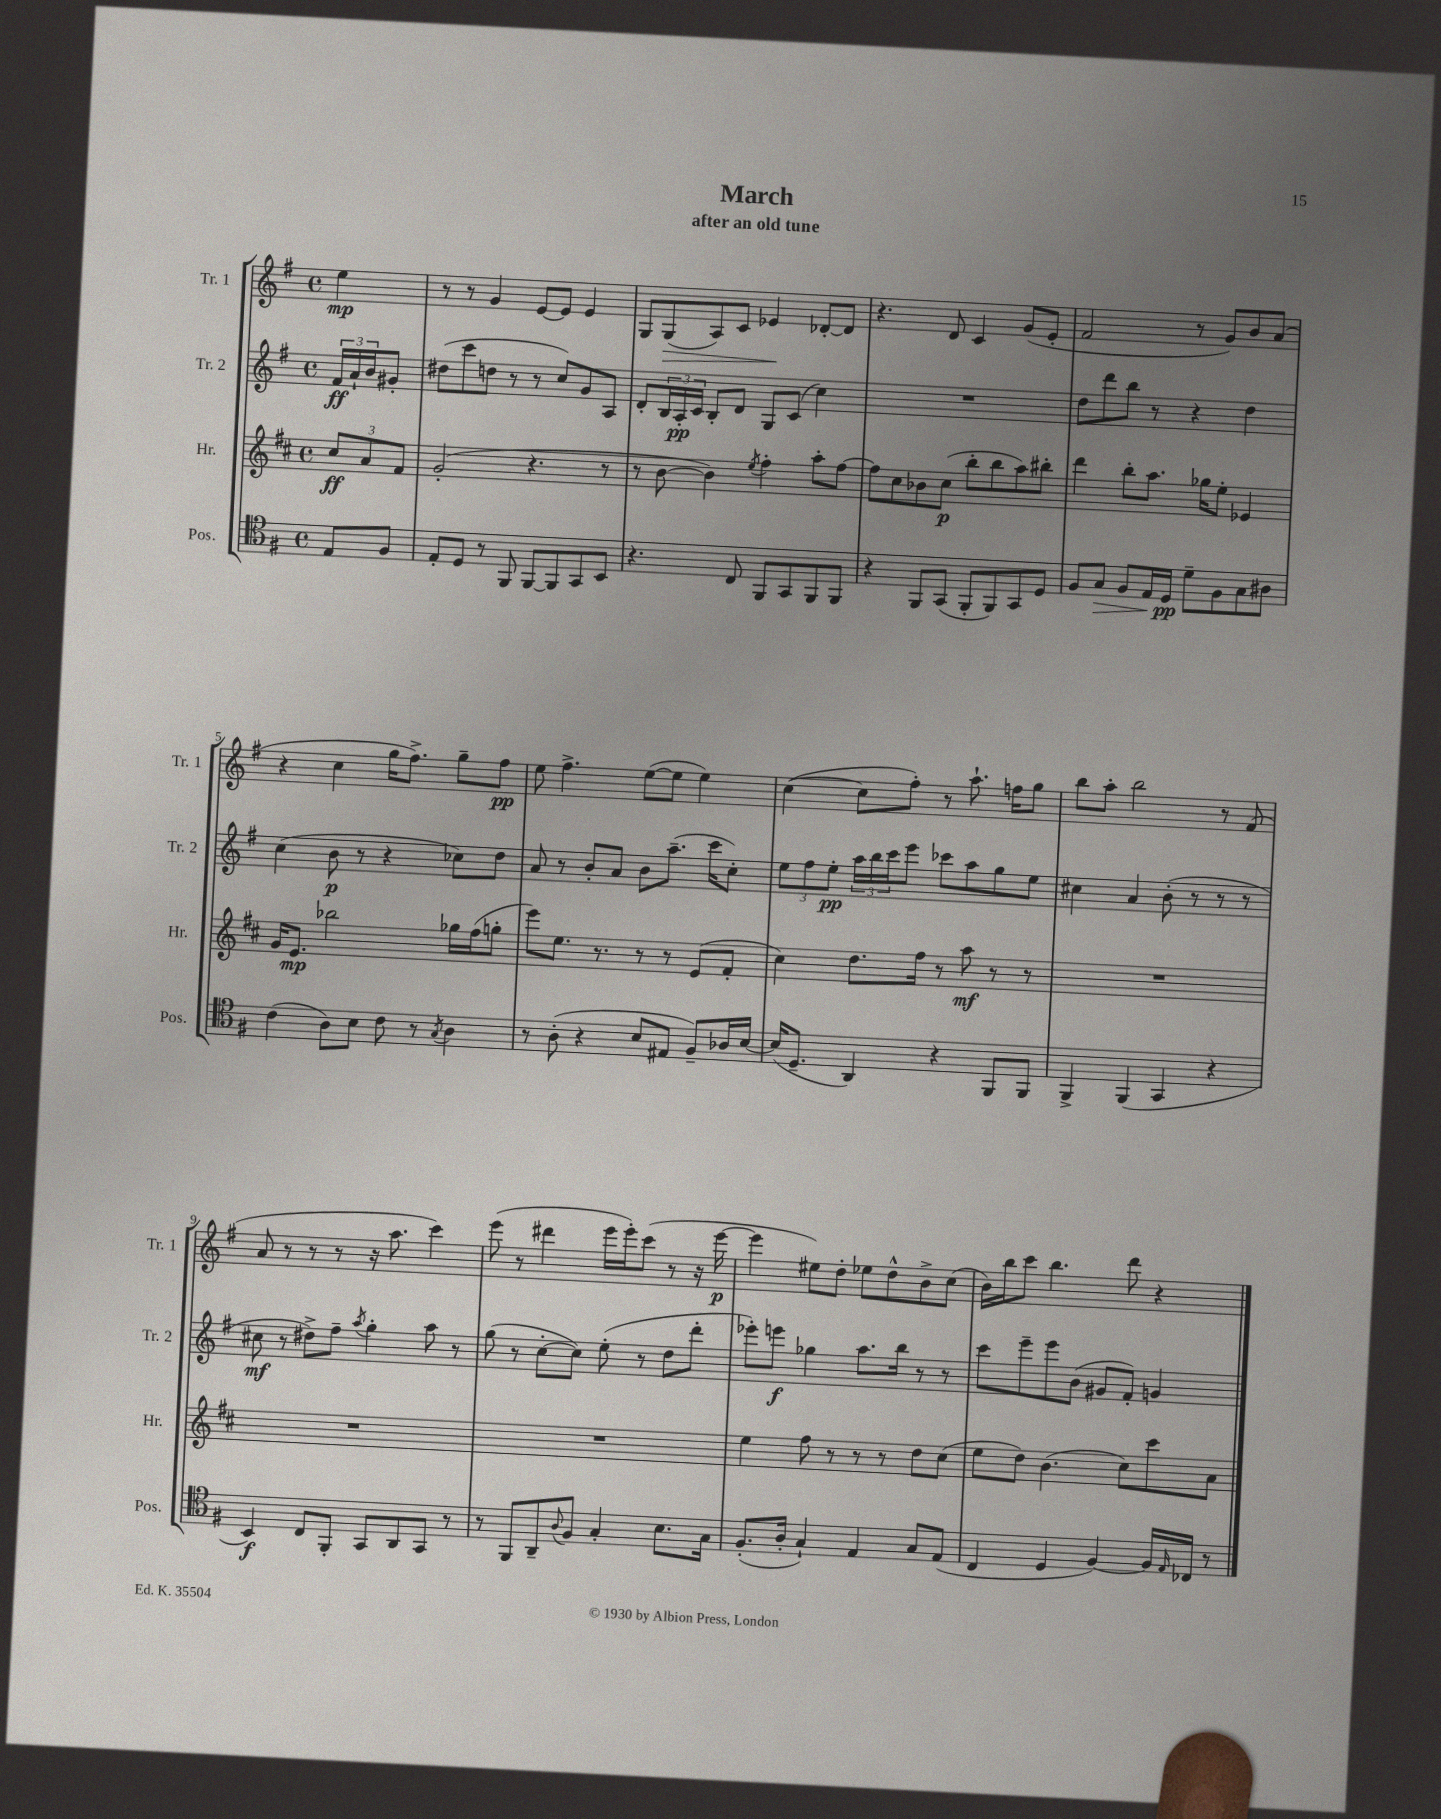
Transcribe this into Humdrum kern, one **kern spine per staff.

**kern	**kern	**kern	**kern
*staff4	*staff3	*staff2	*staff1
*clefC4	*clefG2	*clefG2	*clefG2
*k[f#]	*k[f#c#]	*k[f#]	*k[f#]
*M4/4	*M4/4	*M4/4	*M4/4
*met(c)	*met(c)	*met(c)	*met(c)
8E/L	12cc#/L	24f#/LL	4ee\
.	.	24a`/	.
.	12a/	24b/J	.
8F#/J	.	8g#'/J	.
.	12f#/J	.	.
=	=	=	=
8E'/L	(2g'/	(8dd#\L	8r
8D/J	.	8ccc\	8r
8r	.	8dd\J	4g/
8FF#/	.	8r	.
[8FF#/L	4.r	8r	[8e/L
8FF#/]	.	8cc/L)	8e/]J
8GG/	.	8g/	4e/
8BB/J	8r	8A/J	.
=	=	=	=
4.r	8r	8d'/L	8G/L
.	[8b\	24B/L	(8G/
.	.	24A'/	.
.	.	24c/JJ	.
.	4b\])	8B'/L	8A/)
8C/	.	8d/J	8c/J
.	8qee/	.	.
8FF#/L	4ff#'\	8G/L	4e-/
8GG/	.	(8c/J	.
8FF#/	8aa'\L	4cc\)	[8d-'/L
8FF#/J	[8ff#\J	.	8d-/]J
=	=	=	=
4r	8ff#\]L	1r	4.r
.	8cc#\	.	.
8FF#/L	8b-\	.	.
(8GG/J	(8cc#\J	.	8d/
8FF#'/L	8bb'\L	.	4c/
8FF#/)	8bb\	.	.
8GG/	8aa\)	.	(8g/L
8D/J	8bb#'\J	.	8e'/J
=	=	=	=
8F#/L	4ddd\	8dd\L	2f#/
8G/J	.	8ddd\	.
8F#/L	8bb'\L	8bb\J	.
16E/L	8.aa\J	8r	.
16D/JJ	.	.	.
8d~\L	.	4r	8r
.	16gg-\LK	.	.
8F#\	8ee'\J	.	8g/L)
8G\	4e-/	4dd\	8b/
8A#\J	.	.	(8a/J
=	=	=	=
(4c\	16g/LK	(4cc\	4r
.	8.e/J	.	.
8A\L)	2bb-\	8b\	4cc\
8B\J	.	8r	.
8c\	.	4r	16gg\LK
.	.	.	8.ff#^\J)
8r	.	.	.
8qG/	.	.	.
4A\	16gg-\LL	8cc-\L)	8gg~\L
.	(16ff#\J	.	.
.	8gg'\J	8dd\J	8ff#\J
=	=	=	=
8r	8eee\L)	8a/	8ee\
(8A'\	8.ee\J	8r	4.ff#^\
4r	.	8b'/L	.
.	8.r	.	.
.	.	8a/J	.
8B/L	8r	8b\L	([8ee\L
8E#/J	8r	(8.aa~\J	8ee\]J
8F#~/L)	(8e/L	.	4ee\)
.	.	16ccc\LK	.
16A-/L	8f#'/J	8cc'\J)	.
[16B/JJ	.	.	.
=	=	=	=
(16B/]LK	4cc#\)	12ee\L	([4cc\
8.D~/J	.	.	.
.	.	12ff#\	.
.	.	12ee'\J	.
4AA/)	8.dd\L	24aa\LL	8cc\]L
.	.	24bb\	.
.	.	24ccc\J	.
.	.	8eee\J	8ff#'\J)
.	16ff#\Jk	.	.
4r	8r	8ccc-\L	8r
.	8aa\	8aa\	8.aa`\
8FF#/L	8r	8gg\	.
.	.	.	16ff\LK
8FF#/J	8r	8ee\J	8gg\J
=	=	=	=
4FF#^/	1r	4cc#\	8bb\L
.	.	.	8aa'\J
(4FF#/	.	4a/	2bb\
4GG/	.	(8b'\	.
.	.	8r	.
4r	.	8r	8r
.	.	8r	(8f#/
=	=	=	=
4BB/)	1r	8cc#\	8a/
.	.	8r	8r
8C/L	.	8dd#^\L)	8r
8FF#'/J	.	8ff#~\J	8r
.	.	8qaa/	.
8GG/L	.	4gg'\	16r
.	.	.	8.aa\
8AA/	.	.	.
8GG/J	.	8aa\	4ccc\)
8r	.	8r	.
=	=	=	=
8r	1r	(8gg\	(8eee\
8FF#/L	.	8r	8r
8AA~/	.	[8cc'\L	4ddd#\
8qqA/	.	.	.
8F#/J	.	8cc\]J)	.
4G'/	.	(8ee'\	16eee\LL
.	.	.	16eee'\J)
.	.	8r	(8ccc\J
8.B\L	.	8dd\L	8r
.	.	8ddd'\J	16r
16G\Jk	.	.	[16eee\
=	=	=	=
(8.F#'/L	4ee\	8eee-'\L)	4eee\]
.	.	8eee\J	.
16A'/Jk	.	.	.
4G`/)	8ff#\	4gg-\	8ee#\L)
.	8r	.	8dd'\J
4E/	8r	8.aa\L	8ee-\L
.	8r	.	8dd^^\
.	.	16bb\Jk	.
8G/L	8dd\L	8r	8b^\
(8E/J	(8cc#\J	8r	(8cc\J
=	=	=	=
4C/	8ee\L	8ccc\L	16b\LL)
.	.	.	16bb\J
.	8dd\J)	8eee~\	8ccc\J
4D/	(4.b\	8eee\	4.bb\
.	.	(8b\J	.
[4F#/)	.	8g#/L	.
.	8cc#\L)	8f#'/J)	8ddd\
16F#/]LL	8ccc#\	4g/	4r
16qqE/	.	.	.
16C-/JJ	.	.	.
8r	8a\J	.	.
==	==	==	==
*-	*-	*-	*-
